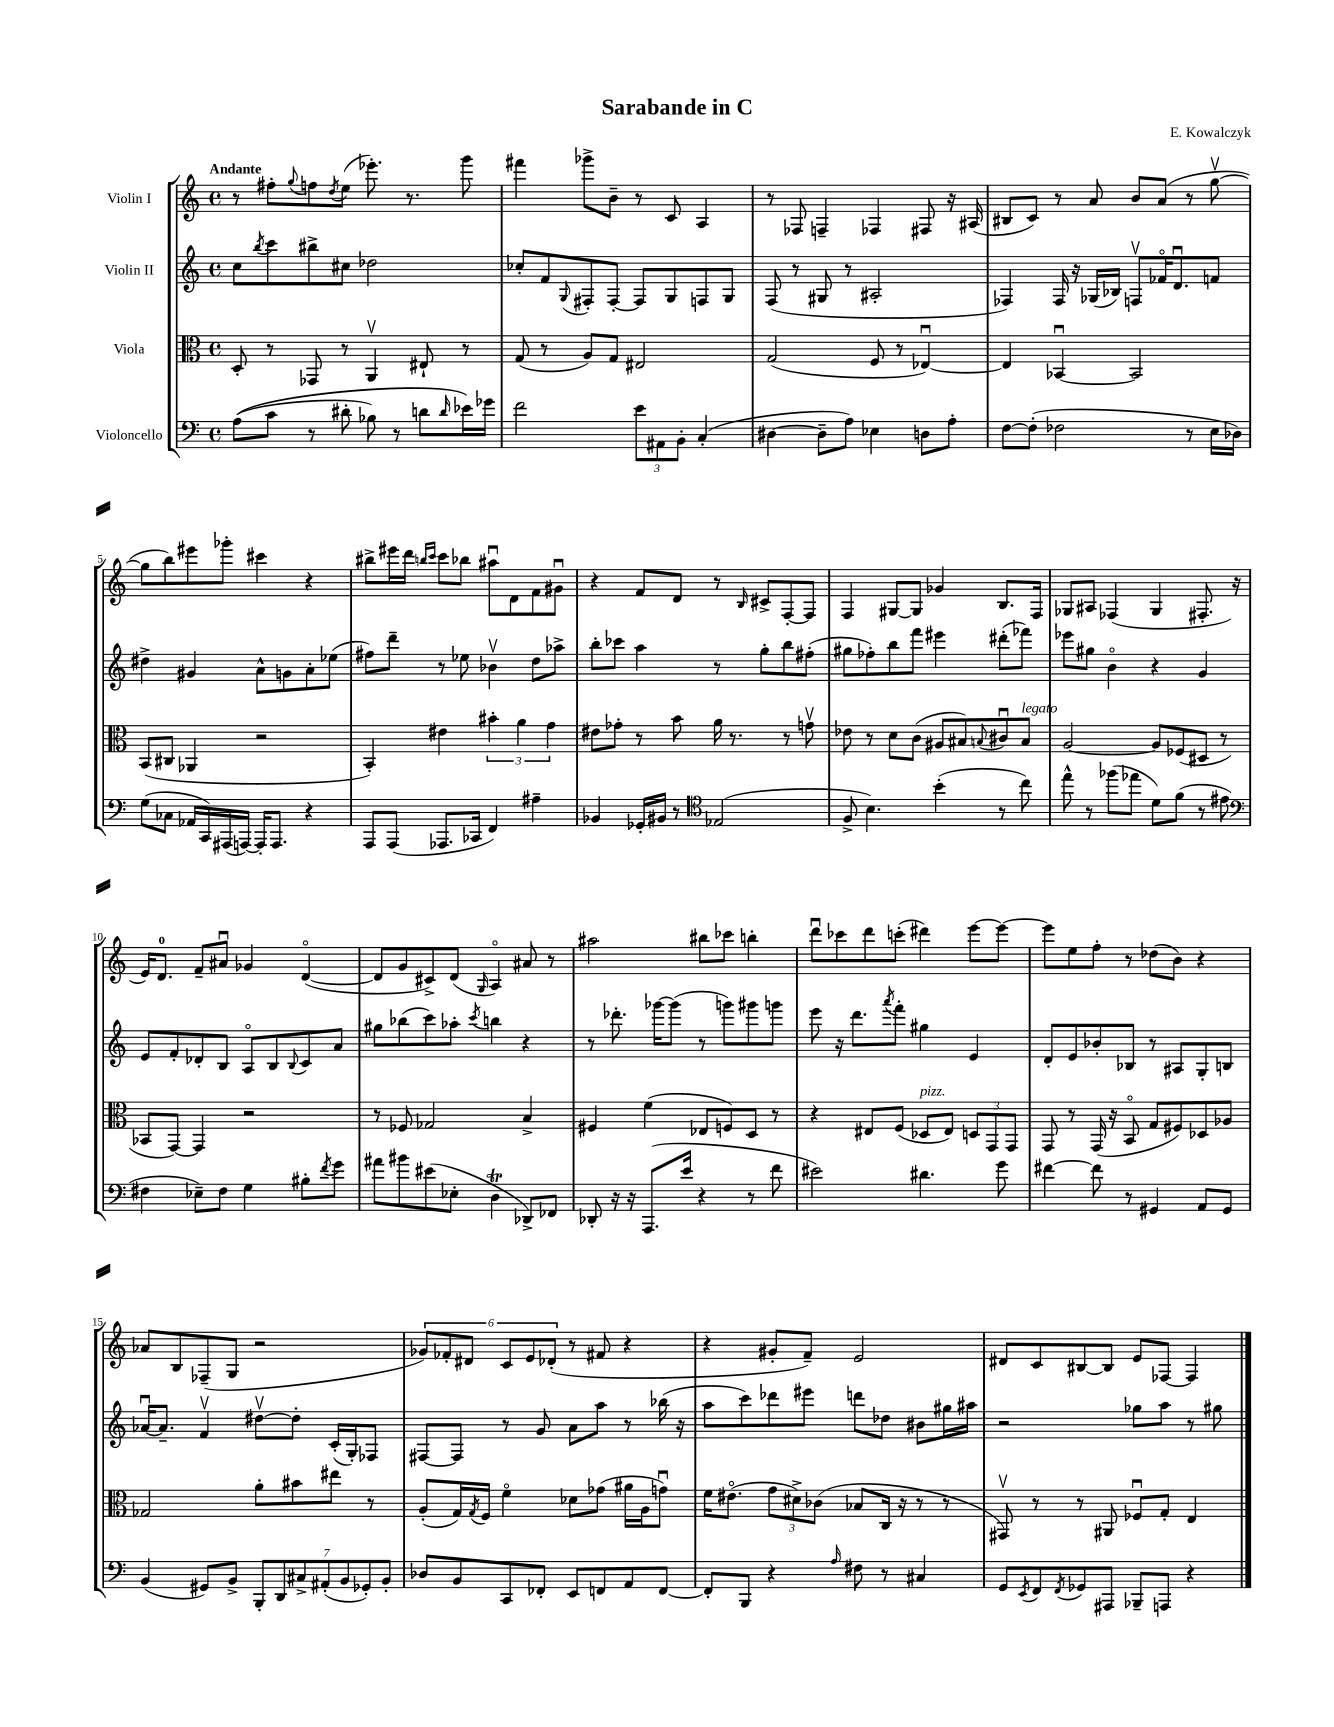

**kern	**kern	**kern	**kern
*staff4	*staff3	*staff2	*staff1
*clefF4	*clefC3	*clefG2	*clefG2
*k[]	*k[]	*k[]	*k[]
*M4/4	*M4/4	*M4/4	*M4/4
*met(c)	*met(c)	*met(c)	*met(c)
&((8A	8D'	8cc	8r
.	.	8qbb	.
8c	8r	8ccc	8ff#'
.	.	.	8qqgg
8r	8GG-	8bb#^	8ff
.	.	.	8qdd
8d#'	8r	8cc#	(8ee
8B-)	4AAv	2dd-	8.eee-')
8r	.	.	.
.	.	.	8.r
8d	8E#`	.	.
16qqd	.	.	.
16e-&)	8r	.	8ggg
16g-	.	.	.
=	=	=	=
2f	(8G	8cc-'	4fff#
.	8r	8f	.
.	.	8qqG	.
.	8A)	8F#'	8ggg-^
.	8G	[8F#'	8b~
12e	2E#	8F#]	8r
12AA#	.	.	.
.	.	8G	8c
12BB'	.	.	.
(4C'	.	8F	4A
.	.	8G	.
=	=	=	=
[4D#	(2G	(8F	8r
.	.	8r	8F-
8D#~]	.	8G#	4F~
8A)	.	8r	.
4E-	8F	2A#'	4F-
.	8r	.	.
8D	[4E-u)	.	8F#
8A'	.	.	16r
.	.	.	(16A#
=	=	=	=
[8F	4E-]	4F-)	8B#
(8F']	.	.	8c)
2F-	[4BB-u	16F-	8r
.	.	16r	.
.	.	(16G-	8a
.	.	16B-)	.
.	2BB-]	8Fv	8b
.	.	16f-o	(8a
.	.	8.du	.
8r	.	.	8r
16E	.	8f	[8ggv
16D-)	.	.	.
=	=	=	=
(8G	(8BB	4dd#^	8gg]
8C-	8C#	.	8bb)
16AA-	4AA-	4g#	8eee#
16CC)	.	.	.
(16AAA#	.	.	8ggg-'
[16AAA)	.	.	.
16AAA']	2r	8a^^	4ccc#
8.AAA	.	.	.
.	.	8g	.
4r	.	8a'	4r
.	.	(8ee-	.
=	=	=	=
8AAA	4BB')	8ff#)	8bb#^
(8AAA	.	8ddd~	16eee#
.	.	.	16ddd
.	.	.	16qqbb
.	.	.	16qqccc
8.AAA-	4e#	8r	8ccc
.	.	8ee-	8bb-
16CC-	.	.	.
4FF)	6b#'	4b-v	8aa#u
.	.	.	8d
.	6a	.	.
4A#~	.	8dd	8f
.	6g	.	.
.	.	8aa-^	8g#u
=	=	=	=
4BB-	8e#	8bb'	4r
.	8g-'	8ccc-	.
16GG-'	8r	4aa	8f
16BB#	.	.	.
8r	8b	.	8d
*clefC4	*	*	*
(2E-	16a	8r	8r
.	8.r	.	.
.	.	.	16qqB
.	.	8gg'	8c#^
.	8r	8bb	[8F'
.	8gv	(8ff#'	8F]
=	=	=	=
8F^	8e-	8gg#	4F
4.B)	8r	8ff-')	.
.	8d	8bb	[8G#
.	(8c	8fff	8G#]
(4b'	8A#	4eee#	4g-
.	8B#)	.	.
.	8qqB	.	.
8r	8c#u	(8ddd#'	8.B
8cc)	8B	8fff-)	.
.	.	.	16F
=	=	=	=
8ee^^	[2A	8eee-	8G-
8r	.	8gg#	8A#
(8ff-	.	4bo	(4F-
8ee-	.	.	.
8d)	8A]	4r	4G-
(8f	(8F-	.	.
8r	8D#	4g	8.F#'
8e#	8r	.	.
.	.	.	16r
=	=	=	=
*clefF4	*	*	*
4F#	8BB-	8e	16e)
.	.	.	8.d
.	[8GG)	8f'	.
8E-~)	4GG]	8d-'	8f~
8F#	.	8B	8a#u
4G	2r	8Ao	4g-
.	.	8B	.
.	.	8qqB	.
8B#'	.	8c	([4do
8qf	.	.	.
8g	.	8a	.
=	=	=	=
8a#	8r	8gg#	8d]
8b#	8F-	(8bb-	8g
(8e#	2G-	8ccc)	8c#^)
8E-'	.	8aa-'	(8d
.	.	8qccc	16qqG
4D	.	4bb	4Ao)
8DD-^)	4B^	4r	8a#
8FF-	.	.	8r
=	=	=	=
8DD-'	4F#	8r	2aa#
16r	.	8.ddd-'	.
16r	.	.	.
(8.AAA	(4f	.	.
.	.	[16ggg-	.
.	.	(8ggg-]	.
16e	.	.	.
4r	8E-	8r	8bb#
.	8F)	8ggg)	8ccc-
8r	8D	8ggg#	4bb'
8f	8r	8ggg	.
=	=	=	=
2e#)	4r	8eee	8dddu
.	.	16r	8ccc-
.	.	8.ddd	.
.	8E#	.	8ddd
.	.	8qaaa	.
.	(8F	8fff'	(8ccc'
4.d#	8D-	4gg#	4ddd#)
.	8E#)	.	.
.	12D	4e	[8eee
.	12GG	.	.
8g	.	.	8eee_
.	12GG	.	.
=	=	=	=
[4f#	8GG	8d'	8eee]
.	8r	8e	8ee
8f#]	(16GG	8b-'	8ff'
.	16r	.	.
8r	8BBo	8B-	8r
4GG#	8G	8r	(8dd-
.	8F#)	8A#	8b)
8AA	8D-	8G'	4r
8GG#	8A-	8B	.
=	=	=	=
(4BB	2G-	[16a-u	8a-
.	.	8.a-~]	.
.	.	.	8B
8GG#)	.	4fv	(8F-~
8BB^	.	.	8G
14BBB'	8a'	[8dd#v	2r
14DD	.	.	.
.	8b#	8dd#']	.
14C#^	.	.	.
(14AA#'	.	.	.
.	8ee#	(16c'	.
14BB	.	.	.
.	.	16G')	.
14GG-')	.	.	.
.	8r	8F-	.
14BB'	.	.	.
=	=	=	=
8D-	(8A'	[8F#	12g-)
.	.	.	12f-'
8BB	16G)	8F#]	.
.	.	.	12d#
.	8qG	.	.
.	16F	.	.
8CC	4fo	8r	12c
.	.	.	12e
8FF-'	.	8g	.
.	.	.	(12d-'
8EE	8d-	8a	8r
8FF	(8g-	8aa	8f#
8AA	16a#	8r	4r
.	16A	.	.
[8FF	8gu)	(16bb-	.
.	.	16r	.
=	=	=	=
8FF']	16f	8aa	4r
.	(8.e#o	.	.
8BBB	.	8ccc)	.
4r	12g	8ddd-	8g#'
.	12d#^)	.	.
.	.	8eee#	8f~)
.	(12c-	.	.
16qqA	.	.	.
8F#	8B-	8ddd	2e
8r	16C	8dd-	.
.	16r	.	.
4C#	8r	8b#	.
.	8r	16gg#	.
.	.	16aa#	.
=	=	=	=
8GG	8GG#v)	2r	8d#
8qEE	.	.	.
8FF	8r	.	8c
8qFF	.	.	.
8GG-	8r	.	[8B#
8AAA#	8AA#	.	8B#]
8BBB-~	8F-u	8gg-	8e
8AAA	8G'	8aa	[8F-
4r	4E	8r	4F-]
.	.	8gg#	.
==	==	==	==
*-	*-	*-	*-
